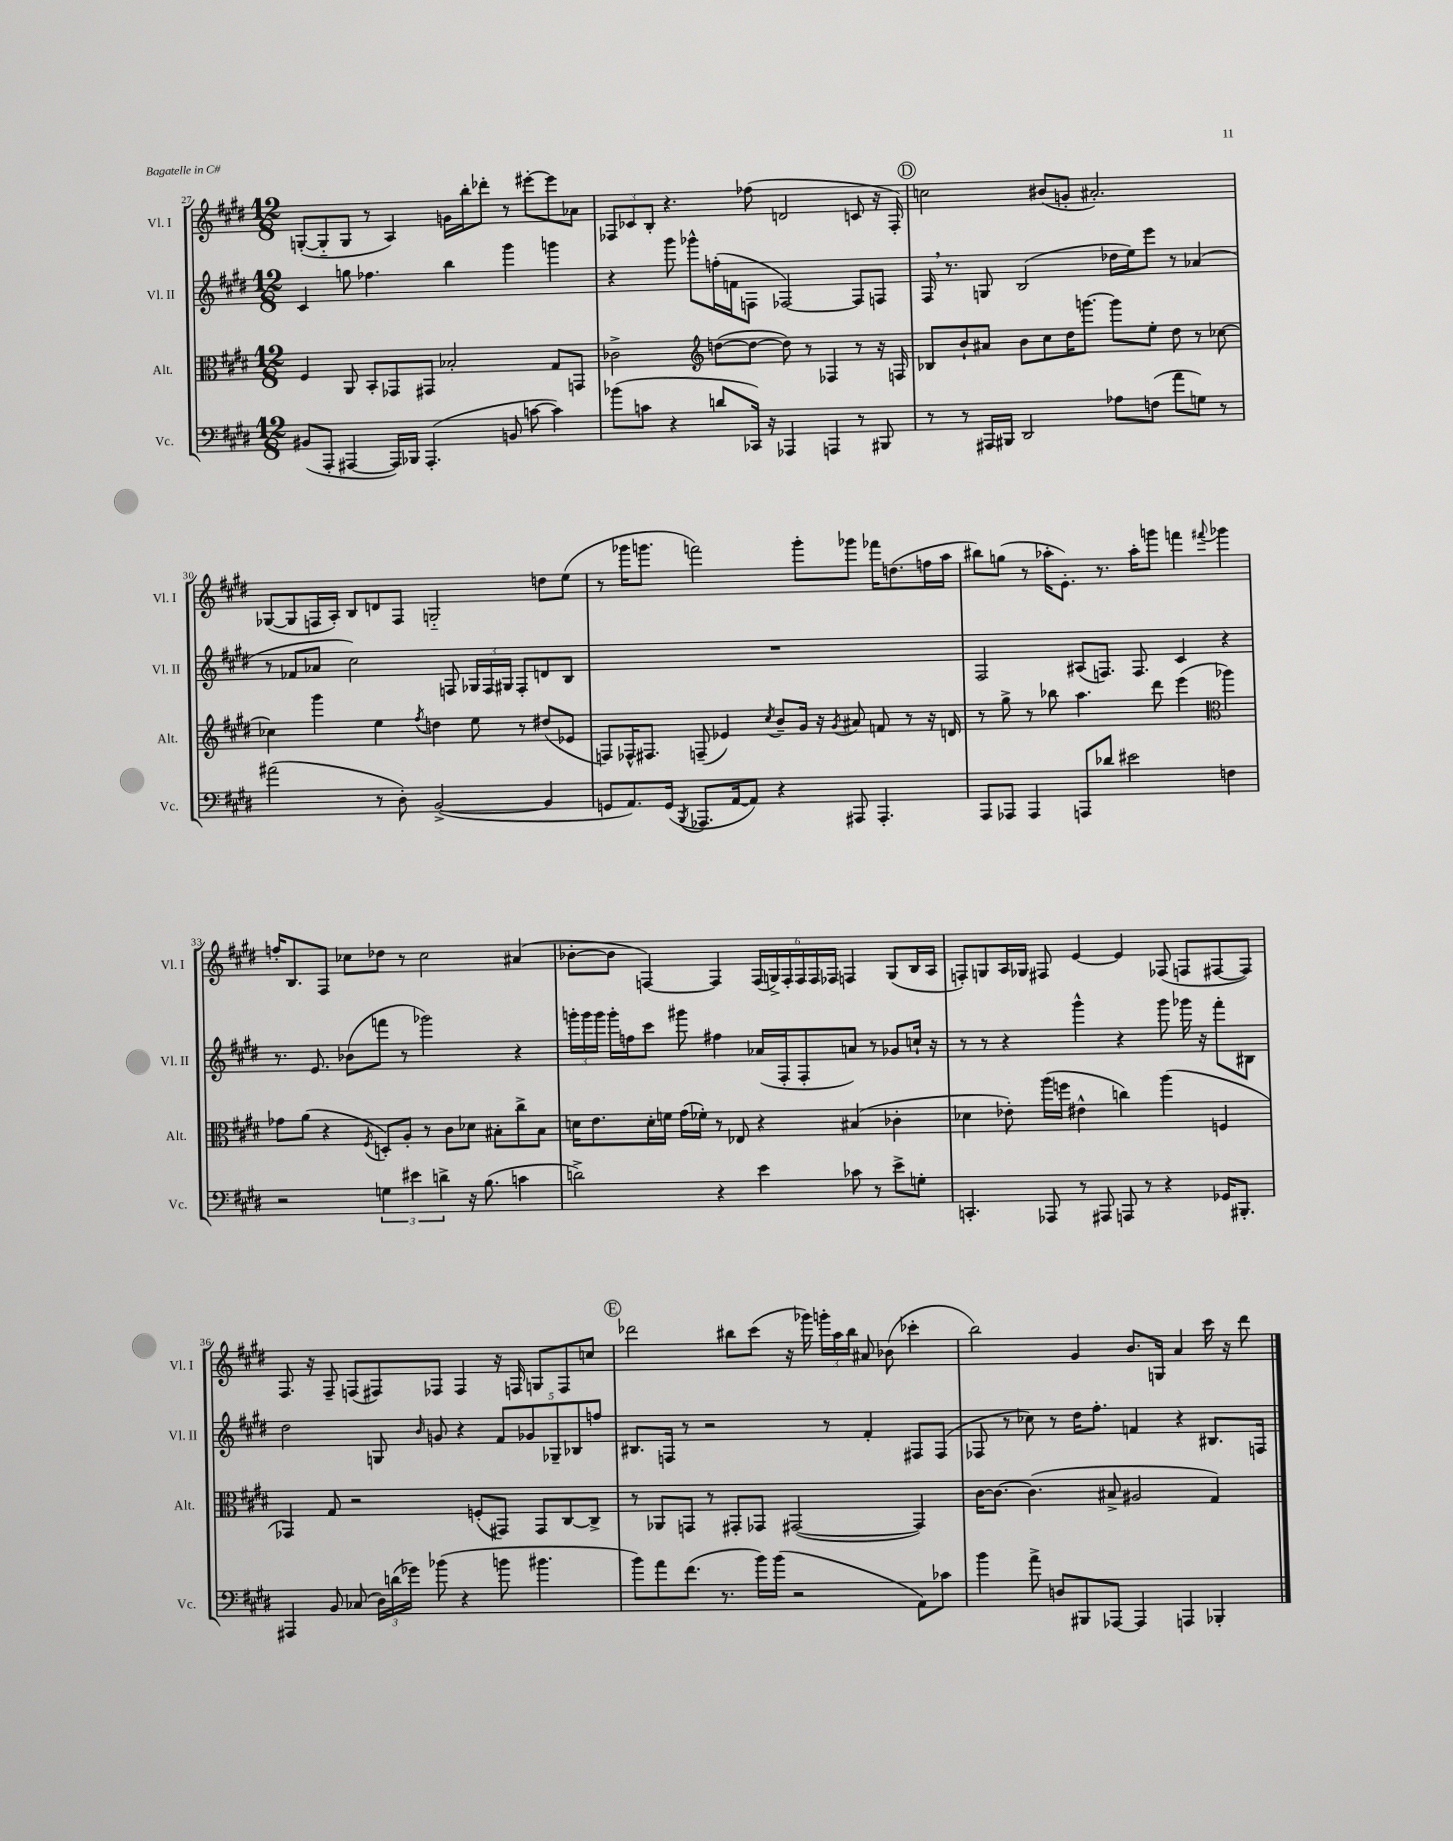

**kern	**kern	**kern	**kern
*staff4	*staff3	*staff2	*staff1
*clefF4	*clefC3	*clefG2	*clefG2
*k[f#c#g#d#]	*k[f#c#g#d#]	*k[f#c#g#d#]	*k[f#c#g#d#]
*M12/8	*M12/8	*M12/8	*M12/8
(8BB#	4F#	4c#	([8G'
8AAA'	.	.	8G'~]
[4AAA#	8AA	8gg	8G
.	8BB'	4.ff-	8r
16AAA#])	8GG-	.	4A)
16BBB-	.	.	.
(4.AAA#'	8GG#	.	.
.	2B-'	4bb	16g
.	.	.	16bb'
.	.	.	8ddd-'
8BB	.	4ggg#	8r
[8c	.	.	[8eee#'
4c])	8G#	4ggg	8eee#]
.	8GG	.	8a-
=	=	=	=
(8b-	2c-^	4r	12F-
.	.	.	12c-
8c	.	.	.
.	.	.	12B'
4r	.	8ggg#	4.r
.	.	8ggg-^^	.
*	*clefG2	*	*
8d	([8dd	(16ff'	.
.	.	16f	.
16CC-)	8dd_	8F	(8ff-
16r	.	.	.
4AAA-	8dd])	[2F-)	2d
.	8r	.	.
4AAA	4F-	.	.
8r	8r	8F-]	8c
8BBB#	16r	8F	16r
.	16F	.	16F-')
=	=	=	=
8r	8B-	16F#	2cc
.	.	8.r	.
8r	8b`	.	.
16AAA#	8a#	8G	.
16BBB#	.	.	.
2DD#	8b	(2B	.
.	8cc#	.	(8b#
.	16dd#	.	8g'
.	[8.ggg	.	.
.	.	.	2.a#')
8A-	8ggg]	16dd-	.
.	.	16ee)	.
(8F	8ee'	8eee	.
8a	8dd#	8r	.
8G)	8r	(4a-	.
8r	[8cc-	.	.
=	=	=	=
(2a#	4cc-]	8r	([8G-
.	.	8f-	8G-]
.	4ggg#	8a-	16F
.	.	.	16A')
.	.	2cc#)	8B
8r	4ee	.	8d
8D#')	.	.	8F
.	8qff#	.	.
([2BB^	4dd	.	2G'~
.	.	8F	.
.	8ee	24G-	.
.	.	24F	.
.	.	24G#	.
.	8r	8F'	.
4BB]	(8dd#	8d	8dd
.	8e-	8B	(8ee
=	=	=	=
8GG	8F)	1.r	8r
8.AA)	16F-^^	.	16ggg-
.	8.F#	.	8.ggg
(16GG	.	.	.
8qBBB	.	.	.
8.AAA-	(8F~	.	2fff)
.	4e-)	.	.
[16AA	.	.	.
8AA])	.	.	.
.	8qcc#	.	.
4r	8b~	.	.
.	16g#	.	8ggg'
.	16r	.	.
.	8qg#	.	.
8AAA#	8a#	.	8ggg-
4.AAA#'	8f	.	16fff-
.	.	.	(8.dd
.	8r	.	.
.	16r	.	16ff
.	16d	.	16aa
=	=	=	=
8AAA	8r	2F#	8bb#)
8AAA-	8gg#^	.	(8gg
4AAA-	8r	.	8r
.	8bb-	.	16aa-'
.	.	.	8.e')
8AAA	4.aa	(8A#	.
8d-	.	8.F)	8.r
2e#	.	.	.
.	.	8.F	16aa-'
.	8ddd#	.	8ggg
.	(4eee	4c#	4fff
*	*clefC3	*	*
.	.	.	8qqfff#
4F	4aa-)	4r	4ggg-
=	=	=	=
2r	8g-	8.r	16ff'
.	.	.	8.B
.	(8a	.	.
.	.	8.e	.
.	4r	.	8F#
.	.	(8b-	8cc-
.	8qF#	.	.
6G	8D')	8fff	8dd-
.	8A'	8r	8r
6e#	.	.	.
.	8r	2ggg-)	2cc-
6d^	.	.	.
.	8c#	.	.
16r	8d-	.	.
(8.B	.	.	.
.	8B#'	.	.
4c	8cc#^	4r	(4a#
.	8B#	.	.
=	=	=	=
2d^)	16d	24ggg'	[8b-'
.	.	24ggg	.
.	8.e	.	.
.	.	24ggg	.
.	.	16ggg'	8b-]
.	.	16ff	.
.	16d'	8ccc#	[4F)
.	16f	.	.
.	(16g#	8ggg#	.
.	16f-')	.	.
4r	8r	4ff#	4F]
.	8E-	.	.
4e	4r	(16a-	(24F
.	.	.	24G^)
.	.	16F#'	.
.	.	.	24F'
.	.	8F#'	24F
.	.	.	24F
.	.	.	24F-
8c-	(4B#	8a)	4F
8r	.	8r	.
8e^	4c-'	8g-	(8G
8G'	.	16cc`	16B
.	.	16r	16A
=	=	=	=
4.CC'	4d-	8r	8F')
.	.	8r	8G
.	8e-')	4r	16A
.	.	.	16G-
8AAA-	(16aa	.	8F#
.	16ff	.	.
8r	4e#^^	4ggg#^^	[4e
8AAA#	.	.	.
8AAA	4cc)	4r	4e]
8r	.	.	.
4r	(4aa	8ggg#	(8F-
.	.	16ggg-	8F
.	.	16r	.
16GG-	4F	8fff#'	[8F#
8.BBB#'	.	.	.
.	.	8B#	8F#])
=	=	=	=
4AAA#	4GG-)	2dd#	8.F#
.	.	.	16r
8BB	8G#	.	8F#~
(8C-	2r	.	(8F
24D#)	.	8G	8F#)
(24d	.	.	.
24g-)	.	.	.
.	.	16qqb	.
(8b-	.	8g	8F-
4r	.	4r	4F-
.	(8F'	.	.
8b	8GG#)	10f#	16r
.	.	.	16F
.	.	10g-	.
4.b#	8GG#	.	8G
.	.	10G-~	.
.	[8C#	.	8F
.	.	10B-	.
.	8C#^]	.	8cc
.	.	10ff	.
=	=	=	=
8b)	8r	8.B#	2ddd-
8a	8AA-	.	.
.	.	16F	.
(8.f#	8GG	8r	.
.	8r	2r	.
8.r	.	.	.
.	8GG#'	.	8bb#
16b)	8GG-	.	(8ccc#
(16b	.	.	.
2r	([2GG#	.	16r
.	.	.	16ggg-)
.	.	8r	24ggg'
.	.	.	24aa
.	.	.	24bb#
.	.	4f#'	8a#
.	.	.	(8b-
8AA)	4GG#])	8F#	4ccc-'
8c-	.	(8F#	.
=	=	=	=
4b	[16c#	8F-	2bb)
.	8.c#_	.	.
.	.	8r	.
8a^	(4.c#]	8cc-)	.
8D	.	8r	.
8BBB#	.	16dd#	4g#
.	.	8.ff#'	.
[8AAA-	8B#^	.	.
4AAA-]	2A#	4f	8.b
.	.	.	16G
4AAA	.	4r	4a
4BBB-'	4G#)	8.B#	16ccc#
.	.	.	16r
.	.	.	8ddd#
.	.	16F	.
==	==	==	==
*-	*-	*-	*-
